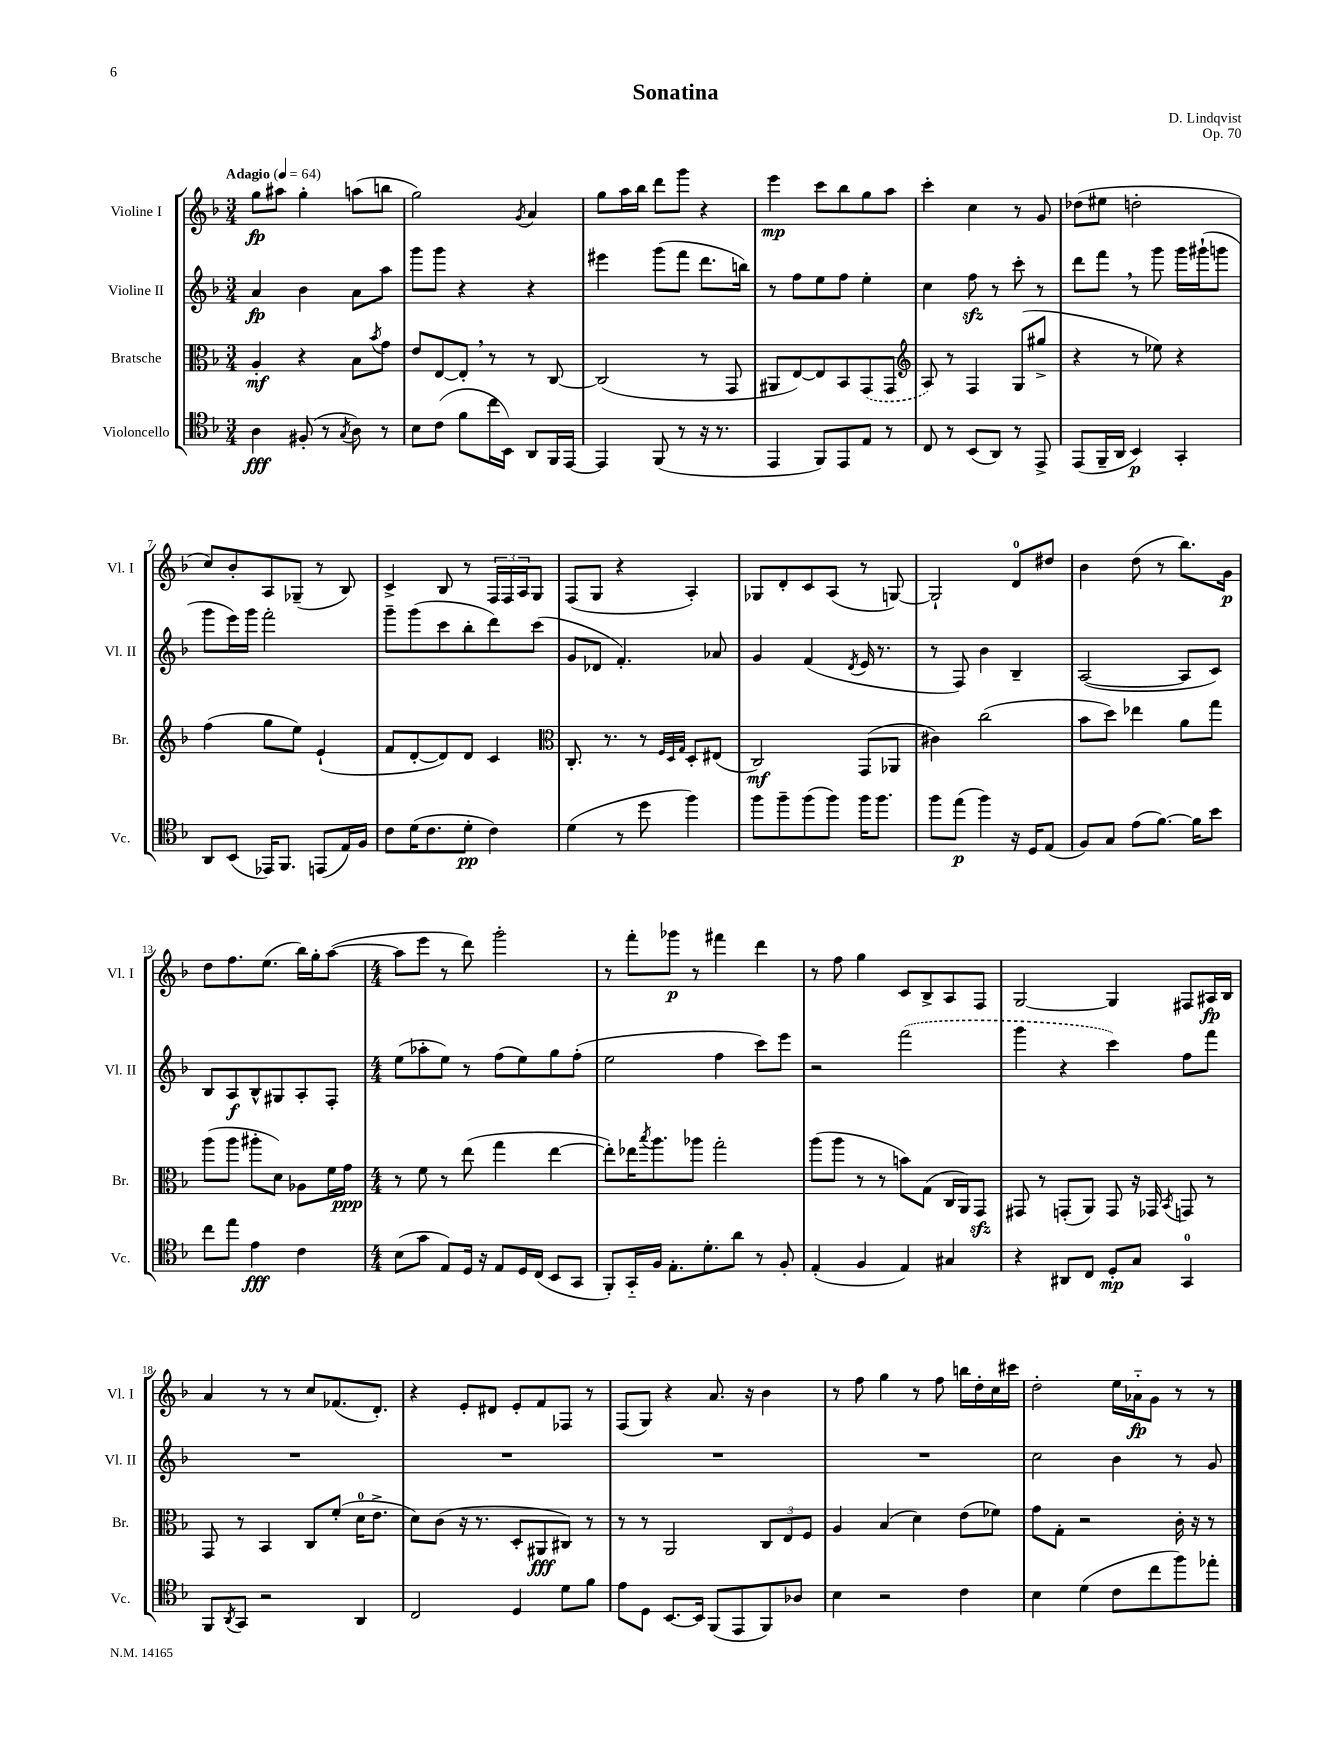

**kern	**dynam	**kern	**dynam	**kern	**dynam	**kern	**dynam
*part4	*part4	*part3	*part3	*part2	*part2	*part1	*part1
*staff4	*staff4	*staff3	*staff3	*staff2	*staff2	*staff1	*staff1
*I"Violoncello	*	*I"Bratsche	*	*I"Violine II	*	*I"Violine I	*
*I'Vc.	*	*I'Br.	*	*I'Vl. II	*	*I'Vl. I	*
*clefC4	*	*clefC3	*	*clefG2	*	*clefG2	*
*k[b-]	*	*k[b-]	*	*k[b-]	*	*k[b-]	*
*M3/4	*	*M3/4	*	*M3/4	*	*M3/4	*
*MM64	*	*MM64	*	*MM64	*	*MM64	*
=1	=1	=1	=1	=1	=1	=1	=1
!	!	!	!	!	!	!LO:TX:a:B:t=Adagio	!
4A\	fff	4A'/	mf	4a/	fp	8gg\L	fp
.	.	.	.	.	.	8aa#X\J	.
(8F#X'/	.	4r	.	4b-\	.	4gg'\	.
8r	.	.	.	.	.	.	.
8qG/	.	.	.	.	.	.	.
8A\)	.	8B-\L	.	8a\L	.	(8aan\L	.
.	.	8qb-/	.	.	.	.	.
8r	.	8g\J	.	8aa\J	.	8bbn\J	.
=2	=2	=2	=2	=2	=2	=2	=2
8B-\L	.	8e/L	.	8ggg\L	.	2gg\)	.
(8c\J	.	[8E/	.	8ggg\J	.	.	.
8f\L	.	8E',/J]	.	4r	.	.	.
16cc\L	.	8r	.	.	.	.	.
16BB-\JJ)	.	.	.	.	.	.	.
.	.	.	.	.	.	8qg/	.
8AA/L	.	8r	.	4r	.	4a/	.
16FF/L	.	[8C/	.	.	.	.	.
[16EE/JJ	.	.	.	.	.	.	.
=3	=3	=3	=3	=3	=3	=3	=3
4EE/]	.	(2C/]	.	4eee#X\	.	8gg\L	.
.	.	.	.	.	.	16aa\L	.
.	.	.	.	.	.	16bb-\JJ	.
(8FF/	.	.	.	(8ggg\L	.	8ddd\L	.
8r	.	.	.	8fff\J	.	8ggg\J	.
16r	.	8r	.	8.ddd\L	.	4r	.
8.r	.	.	.	.	.	.	.
.	.	8GG/	.	.	.	.	.
.	.	.	.	16bbn\Jk)	.	.	.
=4	=4	=4	=4	=4	=4	=4	=4
4EE/	.	8AA#X/L	.	8r	.	4eee\	mp
.	.	[8E/)	.	8ff\L	.	.	.
8FF/L)	.	8E/]	.	8ee\	.	8ccc\L	.
8EE/	.	8BB-/	.	8ff\J	.	8bb-\	.
8E/J	.	(8GG/	.	4ee'\	.	8gg\	.
8r	.	8GG/J	.	.	.	8aa\J	.
=5	=5	=5	=5	=5	=5	=5	=5
*	*	*clefG2	*	*	*	*	*
8C/	.	8A/)	.	4cc\	.	4ccc'\	.
8r	.	8r	.	.	.	.	.
(8BB-/L	.	4F/	.	8ffzz\	.	4cc\	.
8AA/J)	.	.	.	8r	.	.	.
8r	.	(8G/L	.	8ccc'\	.	8r	.
8EE^/	.	8gg#X^/J	.	8r	.	8g/	.
=6	=6	=6	=6	=6	=6	=6	=6
(8EE/L	.	4r	.	8ddd\L	.	(8dd-X\L	.
16FF~/L	.	.	.	8fff,\J	.	8ee#X\J	.
16AA/JJ	.	.	.	.	.	.	.
4BB-/)	p	8r	.	8r	.	2ddn'\	.
.	.	8ee-X\)	.	8ggg\	.	.	.
4GG'/	.	4r	.	16ggg\LL	.	.	.
.	.	.	.	(16ggg#X`\J	.	.	.
.	.	.	.	8gggn\J	.	.	.
!!LO:LB:g=z
=7	=7	=7	=7	=7	=7	=7	=7
8AA/L	.	(4ff\	.	8ggg\L	.	8cc/L)	.
(8BB-/J	.	.	.	16eee\L)	.	8b-'/	.
.	.	.	.	16ggg\JJ	.	.	.
16EE-X/KL)	.	8gg\L	.	2fff'\	.	8A/	.
8.FF/J	.	.	.	.	.	.	.
.	.	8ee\J)	.	.	.	(8G-X~/J	.
(8EEn/L	.	(4e`/	.	.	.	8r	.
16E/L)	.	.	.	.	.	8B-/)	.
16F/JJ	.	.	.	.	.	.	.
=8	=8	=8	=8	=8	=8	=8	=8
8c\L	.	8f/L	.	8ggg~\L	.	4c^/	.
(16d\K	.	[8d'/	.	(8ggg\	.	.	.
8.c\	.	.	.	.	.	.	.
.	.	8d/])	.	8ccc\	.	8B-/	.
8d'\J	pp	8d/J	.	8bb-'\	.	8r	.
4c\)	.	4c/	.	8ddd\)	.	24F/LL	.
.	.	.	.	.	.	24F/	.
.	.	.	.	.	.	24A/J	.
.	.	.	.	(8ccc\J	.	8G/J	.
=9	=9	=9	=9	=9	=9	=9	=9
*	*	*clefC3	*	*	*	*	*
(4d\	.	8.C'/	.	8g/L	.	(8F/L	.
.	.	.	.	8d-X/J	.	8G/J	.
.	.	8.r	.	.	.	.	.
8r	.	.	.	4.f'/)	.	4r	.
8dd\	.	8r	.	.	.	.	.
.	.	32qqF/LLL	.	.	.	.	.
.	.	32qqD/	.	.	.	.	.
.	.	32qqG/JJJ	.	.	.	.	.
4ff\)	.	8D'/L	.	.	.	4A'/)	.
.	.	(8E#X/J	.	8a-X/	.	.	.
=10	=10	=10	=10	=10	=10	=10	=10
8ff\L	.	2C/)	mf	4g/	.	8G-X/L	.
8ff~\	.	.	.	.	.	8d'/	.
(8ff\	.	.	.	(4f/	.	8c/	.
8ff\J)	.	.	.	.	.	(8A/J	.
.	.	.	.	8qd/	.	.	.
16ff\KL	.	(8GG/L	.	16e/	.	8r	.
8.ff\J	.	.	.	8.r	.	.	.
.	.	8AA-X/J	.	.	.	[8Gn/)	.
=11	=11	=11	=11	=11	=11	=11	=11
8ff\L	.	4c#X\)	.	8r	.	2G`/]	.
(8ee\J	p	.	.	8F/)	.	.	.
4ff\)	.	(2cc\	.	4b-\	.	.	.
16r	.	.	.	4B-~/	.	8d/L	.
16D/KL	.	.	.	.	.	.	.
(8E/J	.	.	.	.	.	8dd#X/J	.
=12	=12	=12	=12	=12	=12	=12	=12
8F/L)	.	8b-\L	.	([2A/	.	4b-\	.
8G/J	.	8dd\J)	.	.	.	.	.
(8e\L	.	4ee-X\	.	.	.	(8dd\	.
[8.f\J)	.	.	.	.	.	8r	.
.	.	8a\L	.	8A/L]	.	8.bb-\L)	.
16f\KL]	.	.	.	.	.	.	.
8b-\J	.	8gg\J	.	8c/J)	.	.	.
.	.	.	.	.	.	16g\Jk	p
!!LO:LB:g=z
=13	=13	=13	=13	=13	=13	=13	=13
8cc\L	.	(8aa\L	.	8B-/L	.	8dd\L	.
8ee\J	.	8aa\J	.	8A/	f	8.ff\	.
4e\	fff	8aa#X'\L	.	8B-^^/	.	.	.
.	.	.	.	.	.	(8.ee\J	.
.	.	8d\J)	.	8G#X/	.	.	.
4c\	.	8A-X\L	.	8A'/	.	16bb-\LL)	.
.	.	.	.	.	.	16gg'\J	.
.	.	16f\L	.	8F'/J	.	([8aa\J	.
.	.	16g\JJ	ppp	.	.	.	.
=14	=14	=14	=14	=14	=14	=14	=14
*M4/4	*	*M4/4	*	*M4/4	*	*M4/4	*
(8B-\L	.	8r	.	(8ee\L	.	8aa\L]	.
8g\J	.	8f\	.	8aa-X'\	.	8eee\J	.
8E/L)	.	8r	.	8ee\J)	.	8r	.
16D/Jk	.	(8ee\	.	8r	.	8ddd\)	.
16r	.	.	.	.	.	.	.
8E/L	.	4gg\	.	(8ff\L	.	2ggg'\	.
16D/L	.	.	.	8ee\)	.	.	.
(16C/JJ	.	.	.	.	.	.	.
8BB-/L	.	[4ee\	.	8gg\	.	.	.
8GG/J	.	.	.	(8ff'\J	.	.	.
=15	=15	=15	=15	=15	=15	=15	=15
8FF'/L)	.	8ee'\L])	.	2ee\	.	8r	.
16GG/L	.	16ee-X\K	.	.	.	8fff'\L	.
.	.	8qbb-/	.	.	.	.	.
16F/JJ	.	8.aa\	.	.	.	.	.
8.E'\L	.	.	.	.	.	8ggg-X\J	p
.	.	8aa-X\J	.	.	.	8r	.
8.d'\	.	.	.	.	.	.	.
.	.	2gg'\	.	4ff\	.	4fff#X\	.
8a\J	.	.	.	.	.	.	.
8r	.	.	.	8ccc\L)	.	4ddd\	.
8F'/	.	.	.	8eee\J	.	.	.
=16	=16	=16	=16	=16	=16	=16	=16
(4E'/	.	(8aa\L	.	2r	.	8r	.
.	.	8aa\J	.	.	.	8ff\	.
4F/	.	8r	.	.	.	4gg\	.
.	.	8r	.	.	.	.	.
4E/)	.	8bn\L)	.	(2fff\	.	8c/L	.
.	.	(8G\J	.	.	.	8B-^/	.
4G#X/	.	16C/LL	.	.	.	8A/	.
.	.	16AA/J)	.	.	.	.	.
.	.	8GGzz/J	.	.	.	8F/J	.
=17	=17	=17	=17	=17	=17	=17	=17
4r	.	8GG#X/	.	4ggg\	.	[2G/	.
.	.	8r	.	.	.	.	.
8AA#X/L	.	(8GGn'/L	.	4r	.	.	.
8C/J	.	8AA/J)	.	.	.	.	.
8D'/L	mp	8GG/	.	4ccc\)	.	4G/]	.
8G/J	.	16r	.	.	.	.	.
.	.	16GG-X/	.	.	.	.	.
.	.	8qBB-/	.	.	.	.	.
4GG/	.	8GGn/	.	8ff\L	.	8F#X/L	.
.	.	8r	.	8fff\J	.	16A#X/L	fp
.	.	.	.	.	.	16B-/JJ	.
!!LO:LB:g=z
=18	=18	=18	=18	=18	=18	=18	=18
8FF/L	.	8GG/	.	1r	.	4a/	.
8qAA/	.	.	.	.	.	.	.
8GG/J	.	8r	.	.	.	.	.
2r	.	4BB-/	.	.	.	8r	.
.	.	.	.	.	.	8r	.
.	.	8C/L	.	.	.	8cc/L	.
.	.	(8f'/J	.	.	.	(8.f-X/	.
4AA/	.	16d\KL	.	.	.	.	.
.	.	8.e^\J	.	.	.	8.d'/J)	.
=19	=19	=19	=19	=19	=19	=19	=19
2C/	.	8d\L)	.	1r	.	4r	.
.	.	(8c\J	.	.	.	.	.
.	.	16r	.	.	.	8e'/L	.
.	.	8.r	.	.	.	.	.
.	.	.	.	.	.	8d#X/J	.
4D/	.	8D'/L	.	.	.	8e'/L	.
.	.	8AA#X/	fff	.	.	8f/	.
8d\L	.	8C#X/J)	.	.	.	8F-X/J	.
8f\J	.	8r	.	.	.	8r	.
=20	=20	=20	=20	=20	=20	=20	=20
8e\L	.	8r	.	1r	.	(8F/L	.
8D\J	.	8r	.	.	.	8G/J)	.
[8.BB-/L	.	2AA/	.	.	.	4r	.
16BB-/Jk]	.	.	.	.	.	.	.
(8FF/L	.	.	.	.	.	8.a/	.
8EE/	.	.	.	.	.	.	.
.	.	.	.	.	.	16r	.
8FF/)	.	12C/L	.	.	.	4b-\	.
.	.	12E/	.	.	.	.	.
8A-X/J	.	.	.	.	.	.	.
.	.	12F/J	.	.	.	.	.
=21	=21	=21	=21	=21	=21	=21	=21
4B-\	.	4A/	.	1r	.	8r	.
.	.	.	.	.	.	8ff\	.
2r	.	(4B-/	.	.	.	4gg\	.
.	.	4d\)	.	.	.	8r	.
.	.	.	.	.	.	8ff\	.
4c\	.	(8e\L	.	.	.	16bbn\LL	.
.	.	.	.	.	.	16dd'\	.
.	.	8f-X\J)	.	.	.	16cc\	.
.	.	.	.	.	.	16ccc#X\JJ	.
=22	=22	=22	=22	=22	=22	=22	=22
4B-\	.	8g\L	.	2cc\	.	2dd'\	.
.	.	8G'\J	.	.	.	.	.
(4d\	.	2r	.	.	.	.	.
8c\L	.	.	.	4b-\	.	16ee\LL	.
.	.	.	.	.	.	16a-X\J	fp
8cc\	.	.	.	.	.	8g\J	.
8ff\)	.	16c'\	.	8r	.	8r	.
.	.	16r	.	.	.	.	.
8ee-X'\J	.	8r	.	8g/	.	8r	.
==	==	==	==	==	==	==	==
*-	*-	*-	*-	*-	*-	*-	*-
